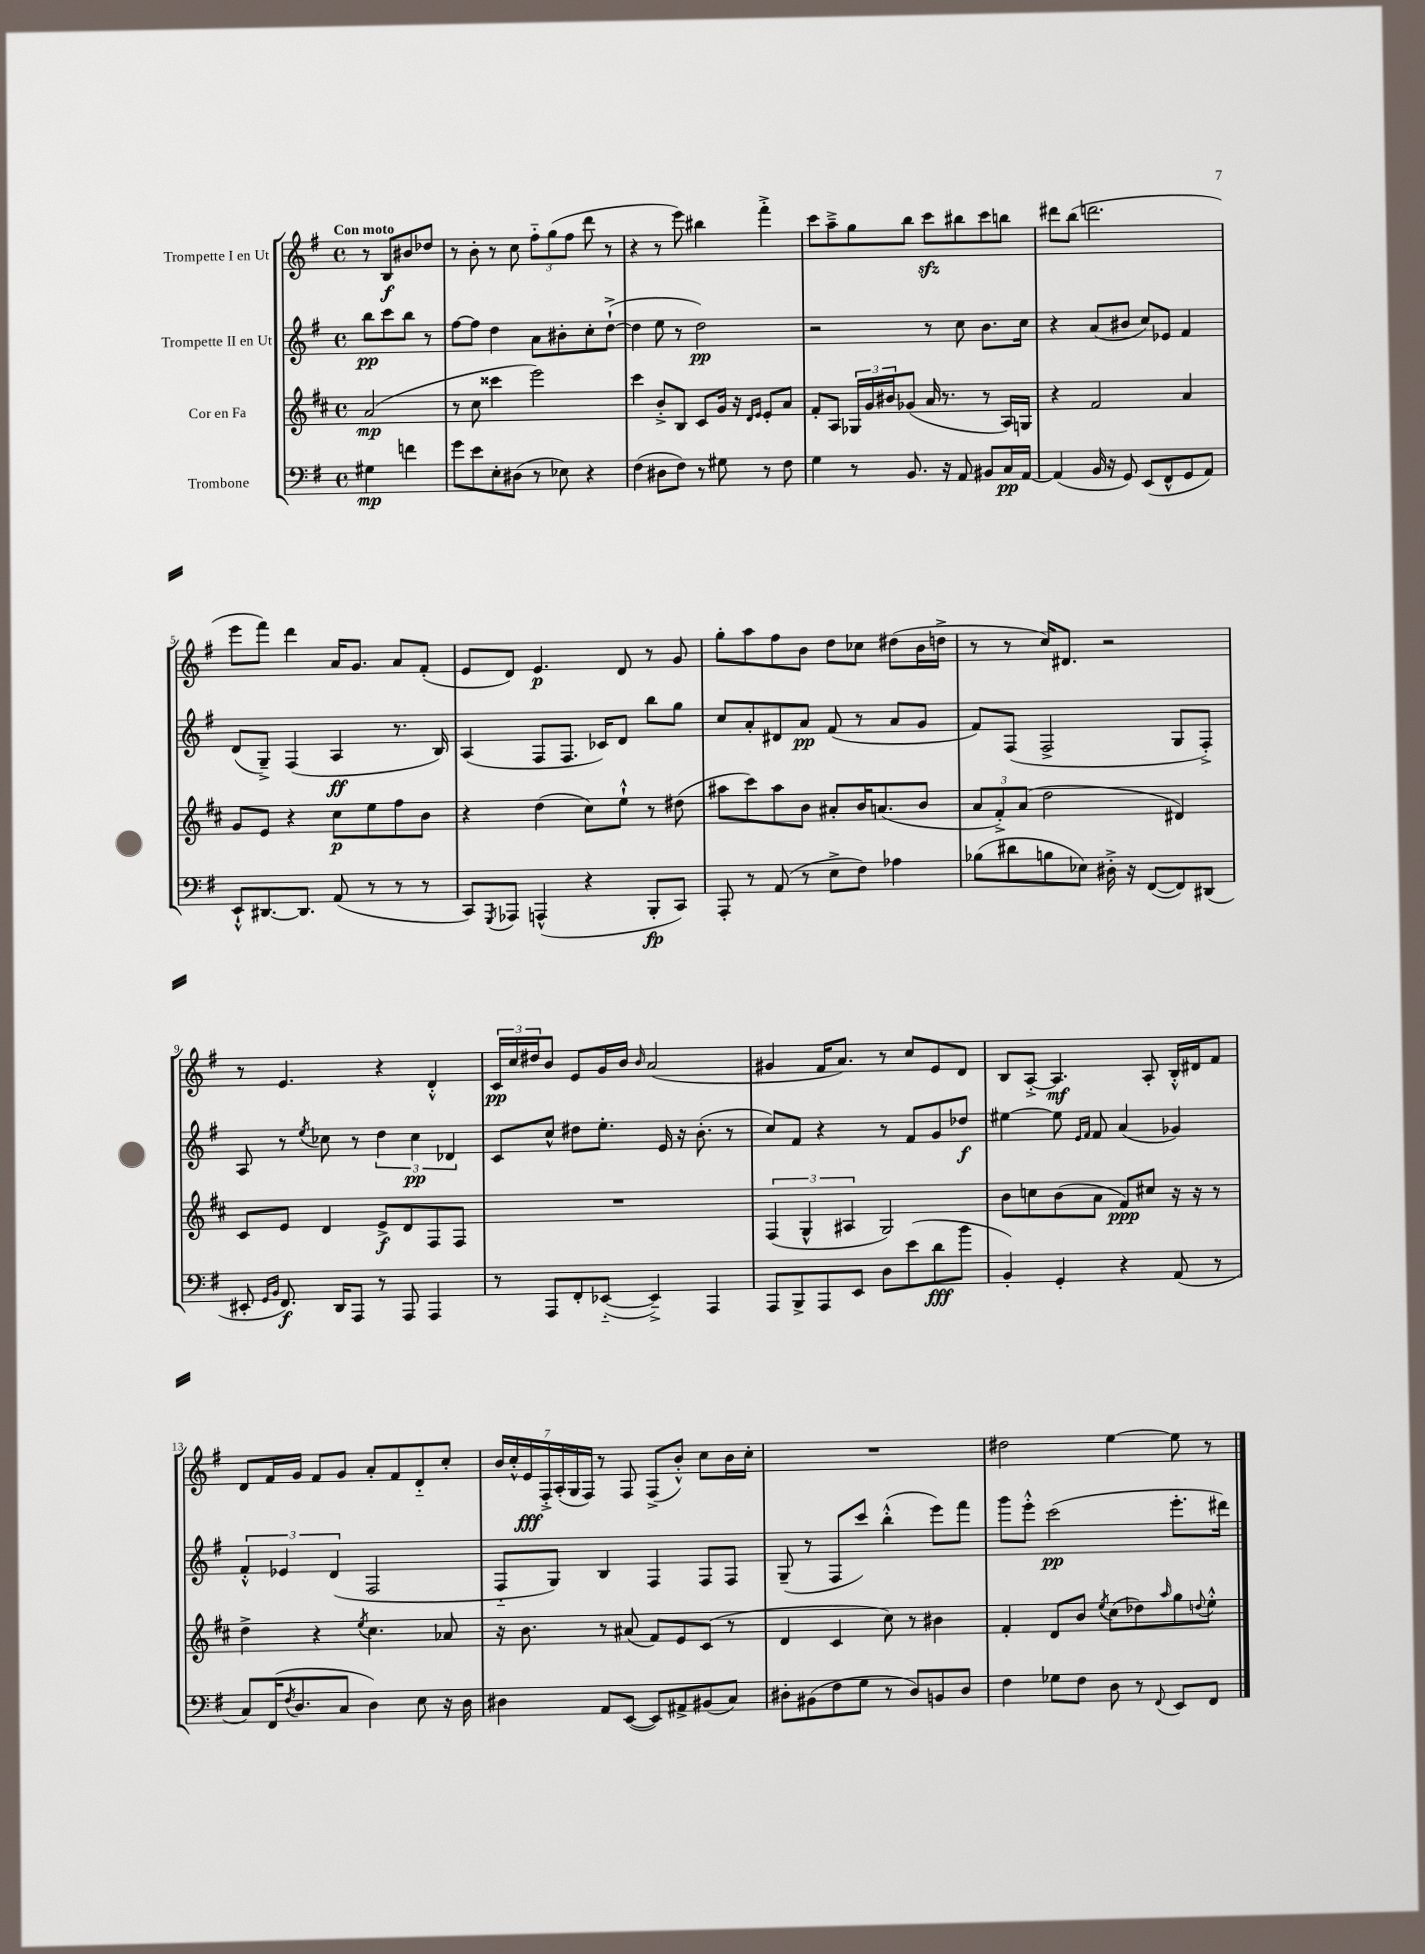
<<
\new StaffGroup <<
\new Staff = "s0" \with { instrumentName = "Trompette I en Ut" } {
    \clef treble \key g \major \defaultTimeSignature \time 4/4 \partial 2 \tempo "Con moto"
    r8 b8\f bis'8 des''8 |
    r8 b'8-. r8 c''8 \tuplet 3/2 { fis''8-_ g''8( fis''8 } d'''8 r8 |
    r4 r8 e'''8) bis''4 fis'''4-.-> |
    c'''8 a''8---> g''8 b''8 c'''8\sfz bis''8 c'''8 b''8 |
    dis'''8 b''8( d'''2. |
    e'''8 fis'''8) d'''4 a'16 g'8. a'8 fis'8-.( |
    e'8 d'8) e'4.\p d'8 r8 g'8 |
    g''8-. a''8 fis''8 b'8 d''8 ces''8 dis''8( b'16 d''16-> |
    r8 r8 c''16) dis'8. r2 |
    r8 e'4. r4 d'4-.-^ |
    \tuplet 3/2 { c'16\pp c''16 dis''16 } b'8 e'8 g'16 b'16 \grace { b'16 } a'2( |
    gis'4 fis'16 a'8.) r8 c''8 e'8 d'8 |
    b8 a8~-.-> a4.\mf a8-. b16-.-^ dis'16 fis'8 |
    d'8 fis'16 g'16 fis'8 g'8 a'8-. fis'8 d'8-_ c''8-. |
    \tuplet 7/4 { b'16 c''16-.-^ e'16\fff fis16-.-> a16-.( g16 fis16) } r8 fis8 fis8->( b'8-.-^) c''8 b'16 c''16-. |
    R1 |
    dis''2 e''4~ e''8 r8 \bar "|." |
}
\new Staff = "s1" \with { instrumentName = "Trompette II en Ut" } {
    \clef treble \key g \major \defaultTimeSignature \time 4/4 \partial 2
    b''8\pp c'''8 b''8 r8 |
    fis''8~ fis''8 d''4 a'8 bis'8-. c''8-. d''8~-!->( |
    d''4 e''8 r8 d''2\pp) |
    r2 r8 c''8 b'8. c''16 |
    r4 a'8( bis'8 c''8) ees'8 fis'4 |
    d'8( g8--->) fis4( a4\ff r8. b16) |
    a4( fis8 fis8. ces'16) d'8 b''8 g''8 |
    c''8 a'8-. dis'8 a'8\pp fis'8( r8 a'8 g'8 |
    fis'8) fis8( fis2-> g8 fis8-.->) |
    a8 r8 \acciaccatura { e''8 } ces''8 r8 \tuplet 3/2 { d''4 ces''4\pp des'4 } |
    c'8 c''8-^ dis''8 e''8.-. e'16 r16 b'8.-.( r8 |
    c''8) fis'8 r4 r8 fis'8 g'8 des''8\f |
    eis''4~ eis''8 \grace { e'16 fis'16 } fis'8 a'4( ges'4) |
    \tuplet 3/2 { fis'4-.-^ ees'4 d'4( } fis2 |
    fis8-_ g8) b4 fis4 fis8 fis8 |
    g8--( r8 fis8 c'''8) b''4-.-^( e'''8) fis'''8 |
    g'''8 e'''8-.-^ c'''2\pp( e'''8.-. dis'''16) \bar "|." |
}
\new Staff = "s2" \with { instrumentName = "Cor en Fa" } {
    \clef treble \key d \major \defaultTimeSignature \time 4/4 \partial 2
    a'2\mp( |
    r8 cis''8 cisis'''4 e'''2) |
    cis'''4 b'8-.-> b8 cis'8 g'16 r16 \grace { d'16 e'16 } e'8-. a'8 |
    fis'8-. a8 \tuplet 3/2 { ges16 g'16 bis'16 } ges'8( a'16 r8. r8 a16) g16 |
    r4 fis'2 a'4 |
    g'8 e'8 r4 cis''8\p e''8 fis''8 b'8 |
    r4 d''4( cis''8) e''8-!-^ r8 dis''8( |
    ais''8 cis'''8) ais''8 b'8 ais'8-. b'16 a'8.( b'8 |
    \tuplet 3/2 { a'8 fis'8-.->) a'8( } d''2 dis'4) |
    cis'8 e'8 d'4 e'8->\f d'8 fis8 fis8 |
    R1 |
    \tuplet 3/2 { fis4( g4-^ ais4 } g2) |
    b'8 c''8 b'8( a'8 fis'8\ppp) cis''8 r16 r16 r8 |
    d''4-> r4 \acciaccatura { e''8 } cis''4. aes'8 |
    r16 b'8. r8 ais'8( fis'8) e'8 cis'8( r8 |
    d'4 cis'4 cis''8) r8 bis'4 |
    fis'4-. d'8 b'8 \acciaccatura { e''8 } cis''8( des''8) \grace { a''16 } g''8 \appoggiatura { d''8 } e''8-.-^ \bar "|." |
}
\new Staff = "s3" \with { instrumentName = "Trombone" } {
    \clef bass \key g \major \defaultTimeSignature \time 4/4 \partial 2
    gis4\mp f'4 |
    g'8 e'8 e8-. dis8( r8 ees8) r4 |
    fis4( dis8 fis8) r8 gis8 r8 fis8 |
    g4 r8 b,8. r16 a,8 bis,8 c16\pp a,16~ |
    a,4( b,16 r16 g,8) e,8( fis,8-^ g,8 a,8) |
    e,8-!-^ dis,8.~ dis,8. a,8( r8 r8 r8 |
    c,8) \acciaccatura { g,,8 } aes,,8 a,,4-^( r4 b,,8-.\fp c,8) |
    a,,8-. r8 a,8( r8 e8-> fis8) aes4 |
    bes8( dis'8 b8 ees8) dis16-.-> r16 fis,8~( fis,8) dis,8( |
    eis,8-. \grace { g,16 b,16 } fis,8.\f) d,16 a,,8 r8 a,,8 a,,4 |
    r8 a,,8 fis,8-. ees,8~-_( ees,4--->) a,,4 |
    a,,8 b,,8-> a,,8 e,8 d8 e'8( d'8\fff b'8 |
    b,4-.) g,4-. r4 a,8( r8 |
    c8) fis,16( \acciaccatura { fis8 } d8. c8 d4) e8 r16 d16 |
    dis4 a,8 e,8~( e,8) ais,8-> bis,8( c8) |
    dis8-. bis,8( fis8 g8 r8 dis8) b,8 dis8 |
    fis4 ges8 fis8 d8 r8 \appoggiatura { fis,8 } e,8 fis,8 \bar "|." |
}
>>
>>
